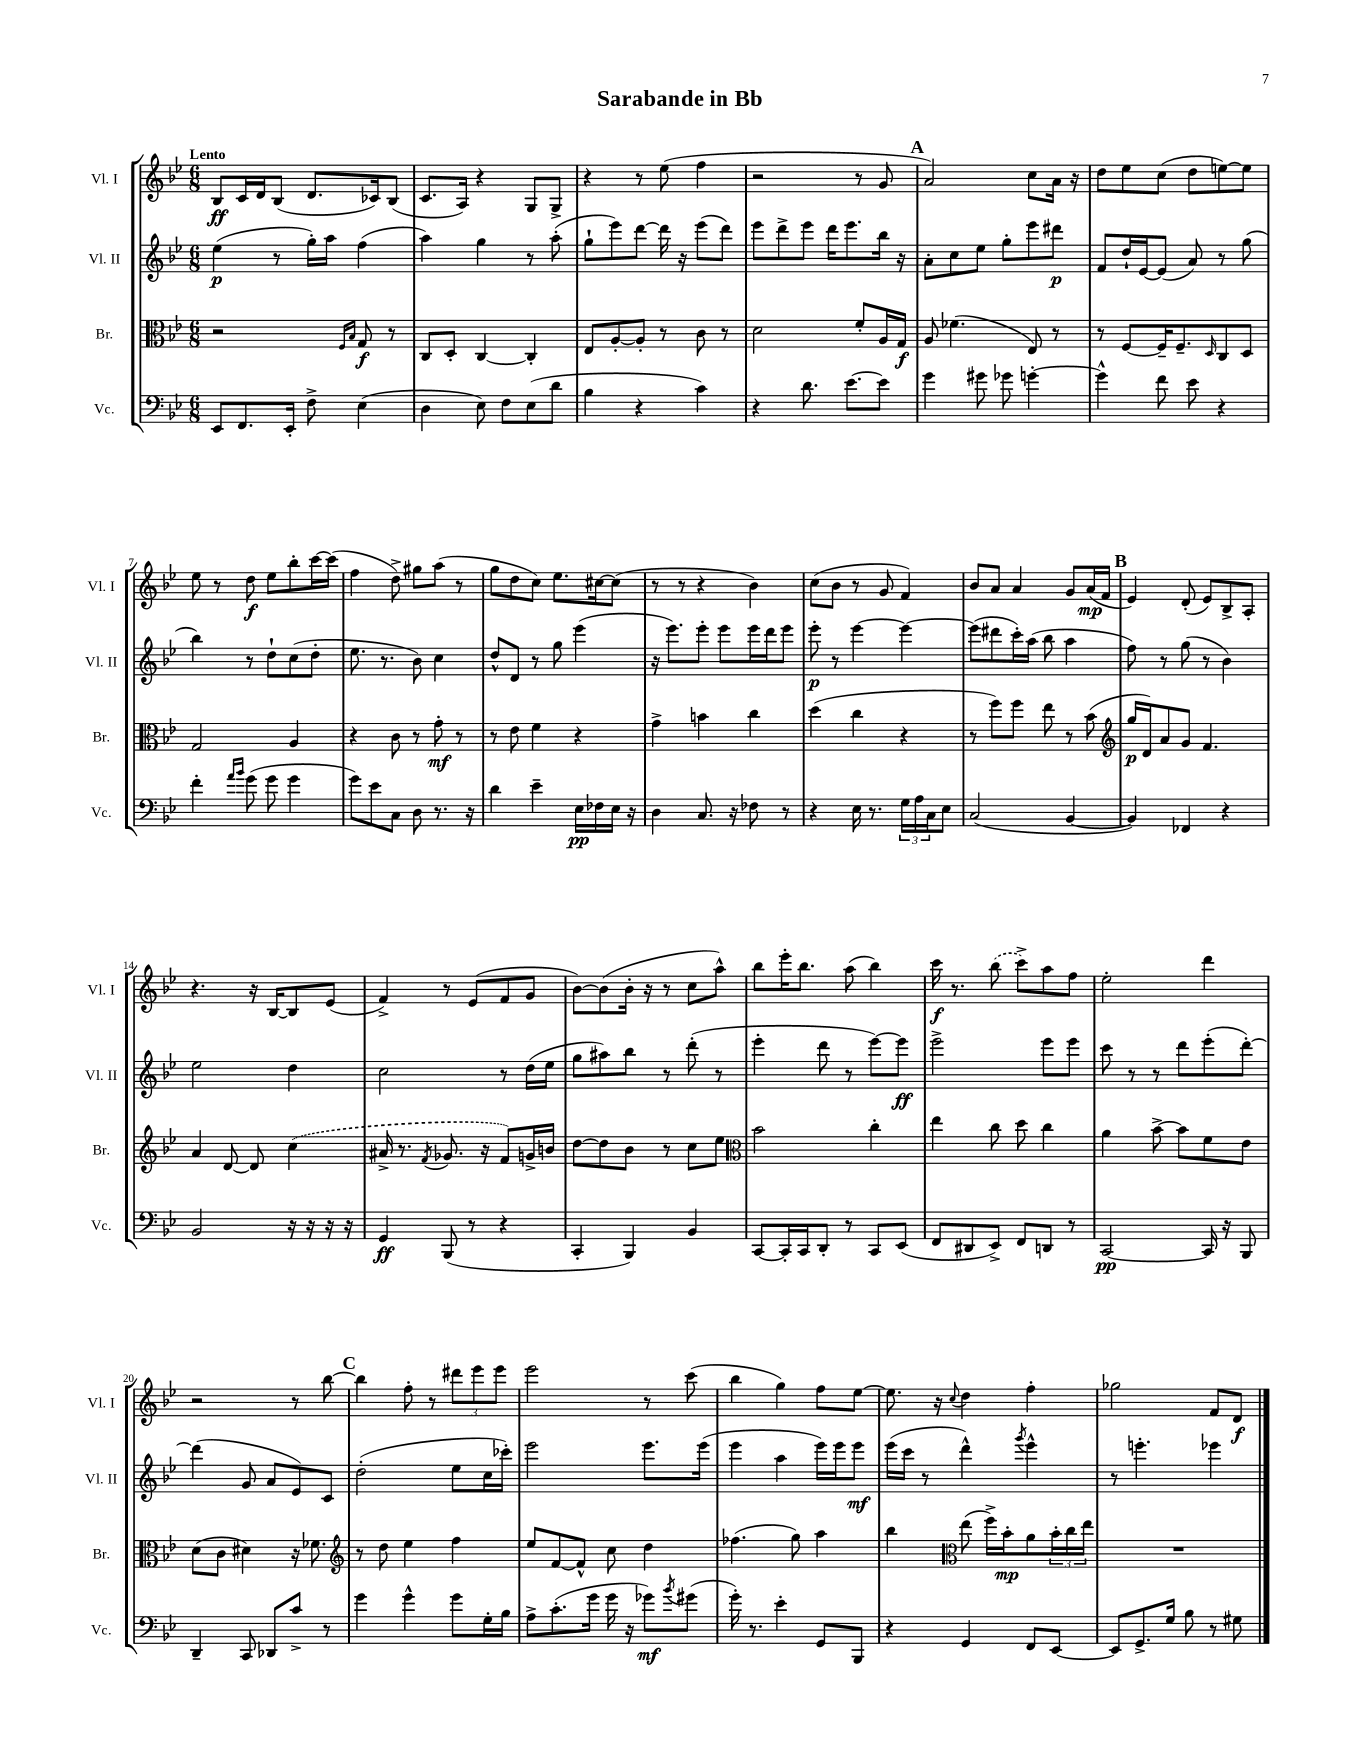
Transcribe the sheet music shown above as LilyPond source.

\header { title = "Sarabande in Bb" }
<<
\new StaffGroup <<
\new Staff = "s0" \with { instrumentName = "Vl. I" shortInstrumentName = "Vl. I" } {
    \clef treble \key bes \major \numericTimeSignature \time 6/8 \tempo "Lento"
    bes8\ff c'16 d'16 bes8( d'8. ces'16) bes8( |
    c'8. a16) r4 g8 g8-> |
    r4 r8 ees''8( f''4 |
    r2 r8 g'8 |
    \mark \markup { \bold "A" } a'2) c''8 a'16 r16 |
    d''8 ees''8 c''8( d''8 e''8~) e''8 |
    ees''8 r8 d''8\f ees''8 bes''8-. c'''16~ c'''16( |
    f''4 d''8->) gis''8 a''8( r8 |
    g''8 d''8 c''8) ees''8. cis''16~ cis''8( |
    r8 r8 r4 bes'4) |
    c''8( bes'8 r8 g'8 f'4) |
    bes'8 a'8 a'4 g'8 a'16\mp( f'16 |
    \mark \markup { \bold "B" } ees'4) d'8-.( ees'8) bes8-> a8-. |
    r4. r16 bes16~ bes8 ees'8( |
    f'4->) r8 ees'8( f'8 g'8 |
    bes'8~) bes'8( bes'16-. r16 r8 c''8 a''8-^) |
    bes''8 ees'''16-. bes''8. a''8( bes''4) |
    c'''16\f r8. \once \slurDashed bes''8( c'''8->) a''8 f''8 |
    ees''2-. d'''4 |
    r2 r8 bes''8~ |
    \mark \markup { \bold "C" } bes''4 f''8-. r8 \tuplet 3/2 { dis'''8 ees'''8 ees'''8 } |
    ees'''2 r8 c'''8( |
    bes''4 g''4) f''8 ees''8~ |
    ees''8. r16 \appoggiatura { c''8 } d''4 f''4-. |
    ges''2 f'8 d'8\f \bar "|." |
}
\new Staff = "s1" \with { instrumentName = "Vl. II" shortInstrumentName = "Vl. II" } {
    \clef treble \key bes \major \numericTimeSignature \time 6/8
    ees''4\p( r8 g''16-.) a''16 f''4( |
    a''4) g''4 r8 a''8-.( |
    g''8-! ees'''8) d'''8~ d'''16 r16 ees'''8( d'''8) |
    ees'''8 d'''8-> ees'''8 d'''16 ees'''8. bes''16 r16 |
    \mark \markup { \bold "A" } a'8-. c''8 ees''8 g''8-. ees'''8 dis'''8\p |
    f'8 d''16-! ees'16~ ees'8( a'8) r8 g''8( |
    bes''4) r8 d''8-! c''8( d''8-. |
    ees''8. r8. bes'8) c''4 |
    d''8-^ d'8 r8 g''8 ees'''4( |
    r16 ees'''8.) ees'''8-. ees'''8 ees'''16 d'''16 ees'''8 |
    ees'''8-.\p r8 ees'''4~ ees'''4~ |
    ees'''8( dis'''8 c'''16-.) a''16( bes''8 a''4 |
    \mark \markup { \bold "B" } f''8) r8 g''8( r8 bes'4) |
    ees''2 d''4 |
    c''2 r8 d''16( ees''16 |
    g''8 ais''8) bes''8 r8 d'''8-.( r8 |
    ees'''4-. d'''8 r8 ees'''8~) ees'''8\ff |
    ees'''2-> ees'''8 ees'''8 |
    c'''8 r8 r8 d'''8 ees'''8-.( d'''8~-.) |
    d'''4( g'8 a'8 ees'8) c'8 |
    \mark \markup { \bold "C" } d''2-.( ees''8 c''16 ces'''16-.) |
    ees'''2 ees'''8. ees'''16( |
    ees'''4 a''4 ees'''16) ees'''16 ees'''8\mf |
    ees'''16( c'''16 r8 d'''4-^) \acciaccatura { g'''8 } ees'''4-^ |
    r8 e'''4.-. ees'''4 \bar "|." |
}
\new Staff = "s2" \with { instrumentName = "Br." shortInstrumentName = "Br." } {
    \clef alto \key bes \major \numericTimeSignature \time 6/8
    r2 \grace { f16 bes16 } g8\f r8 |
    c8 d8-. c4~ c4-. |
    ees8 a8~-. a8-. r8 c'8 r8 |
    d'2 f'8-. a16 g16\f |
    \mark \markup { \bold "A" } a8 fes'4.( ees8) r8 |
    r8 f8~ f16-- f8.-- \grace { d16 } c8 d8 |
    g2 a4 |
    r4 c'8 r8 g'8-.\mf r8 |
    r8 ees'8 f'4 r4 |
    g'4-> b'4 c''4 |
    d''4( c''4 r4 |
    r8 f''8) f''8 ees''8 r8 bes'8( |
    \mark \markup { \bold "B" } \clef treble g''16\p d'16) a'8 g'8 f'4. |
    a'4 d'8~ d'8 \once \slurDashed c''4( |
    ais'16-> r8. \acciaccatura { f'8 } ges'8. r16 f'8) g'16-> b'16 |
    d''8~ d''8 bes'8 r8 c''8 ees''8 |
    \clef alto bes'2 c''4-. |
    ees''4 c''8 d''8 c''4 |
    a'4 bes'8~-> bes'8 f'8 ees'8 |
    d'8( c'8 dis'4) r16 fes'8. |
    \mark \markup { \bold "C" } \clef treble r8 d''8 ees''4 f''4 |
    ees''8 f'8~ f'8-^ c''8 d''4 |
    fes''4.( g''8) a''4 |
    bes''4 \clef alto ees''8( f''16->) bes'16-.\mp a'8 \tuplet 3/2 { bes'16-. c''16 ees''16 } |
    R2. \bar "|." |
}
\new Staff = "s3" \with { instrumentName = "Vc." shortInstrumentName = "Vc." } {
    \clef bass \key bes \major \numericTimeSignature \time 6/8
    ees,8 f,8. ees,16-. f8-> ees4( |
    d4 ees8) f8 ees8( d'8 |
    bes4 r4 c'4) |
    r4 d'8. ees'8.~ ees'8 |
    \mark \markup { \bold "A" } g'4 gis'8 ges'8 g'4~-. |
    g'4-^ f'8 ees'8 r4 |
    f'4-. \grace { a'16 bes'16 } g'8( g'8 g'4 |
    g'8) ees'8 c8 d8 r8. r16 |
    d'4 ees'4-- ees16\pp fes16 ees16 r16 |
    d4 c8. r16 fes8 r8 |
    r4 ees16 r8. \tuplet 3/2 { g16 a16 c16 } ees8 |
    c2( bes,4~ |
    \mark \markup { \bold "B" } bes,4) fes,4 r4 |
    bes,2 r16 r16 r16 r16 |
    g,4\ff bes,,8( r8 r4 |
    c,4-. bes,,4) bes,4 |
    c,8~ c,16-. c,16 d,8-. r8 c,8 ees,8( |
    f,8 dis,8 ees,8->) f,8 d,8 r8 |
    c,2~\pp c,16 r16 bes,,8 |
    d,4-- c,8 des,8 c'8-> r8 |
    \mark \markup { \bold "C" } g'4 g'4-^ g'8 g16-. bes16 |
    a8-> c'8.-.( g'16 g'16 r16 ges'8\mf) \acciaccatura { bes'8 } gis'8( |
    g'16-.) r8. ees'4-. g,8 bes,,8 |
    r4 g,4 f,8 ees,8~ |
    ees,8 g,8.-> g16 bes8 r8 gis8 \bar "|." |
}
>>
>>
